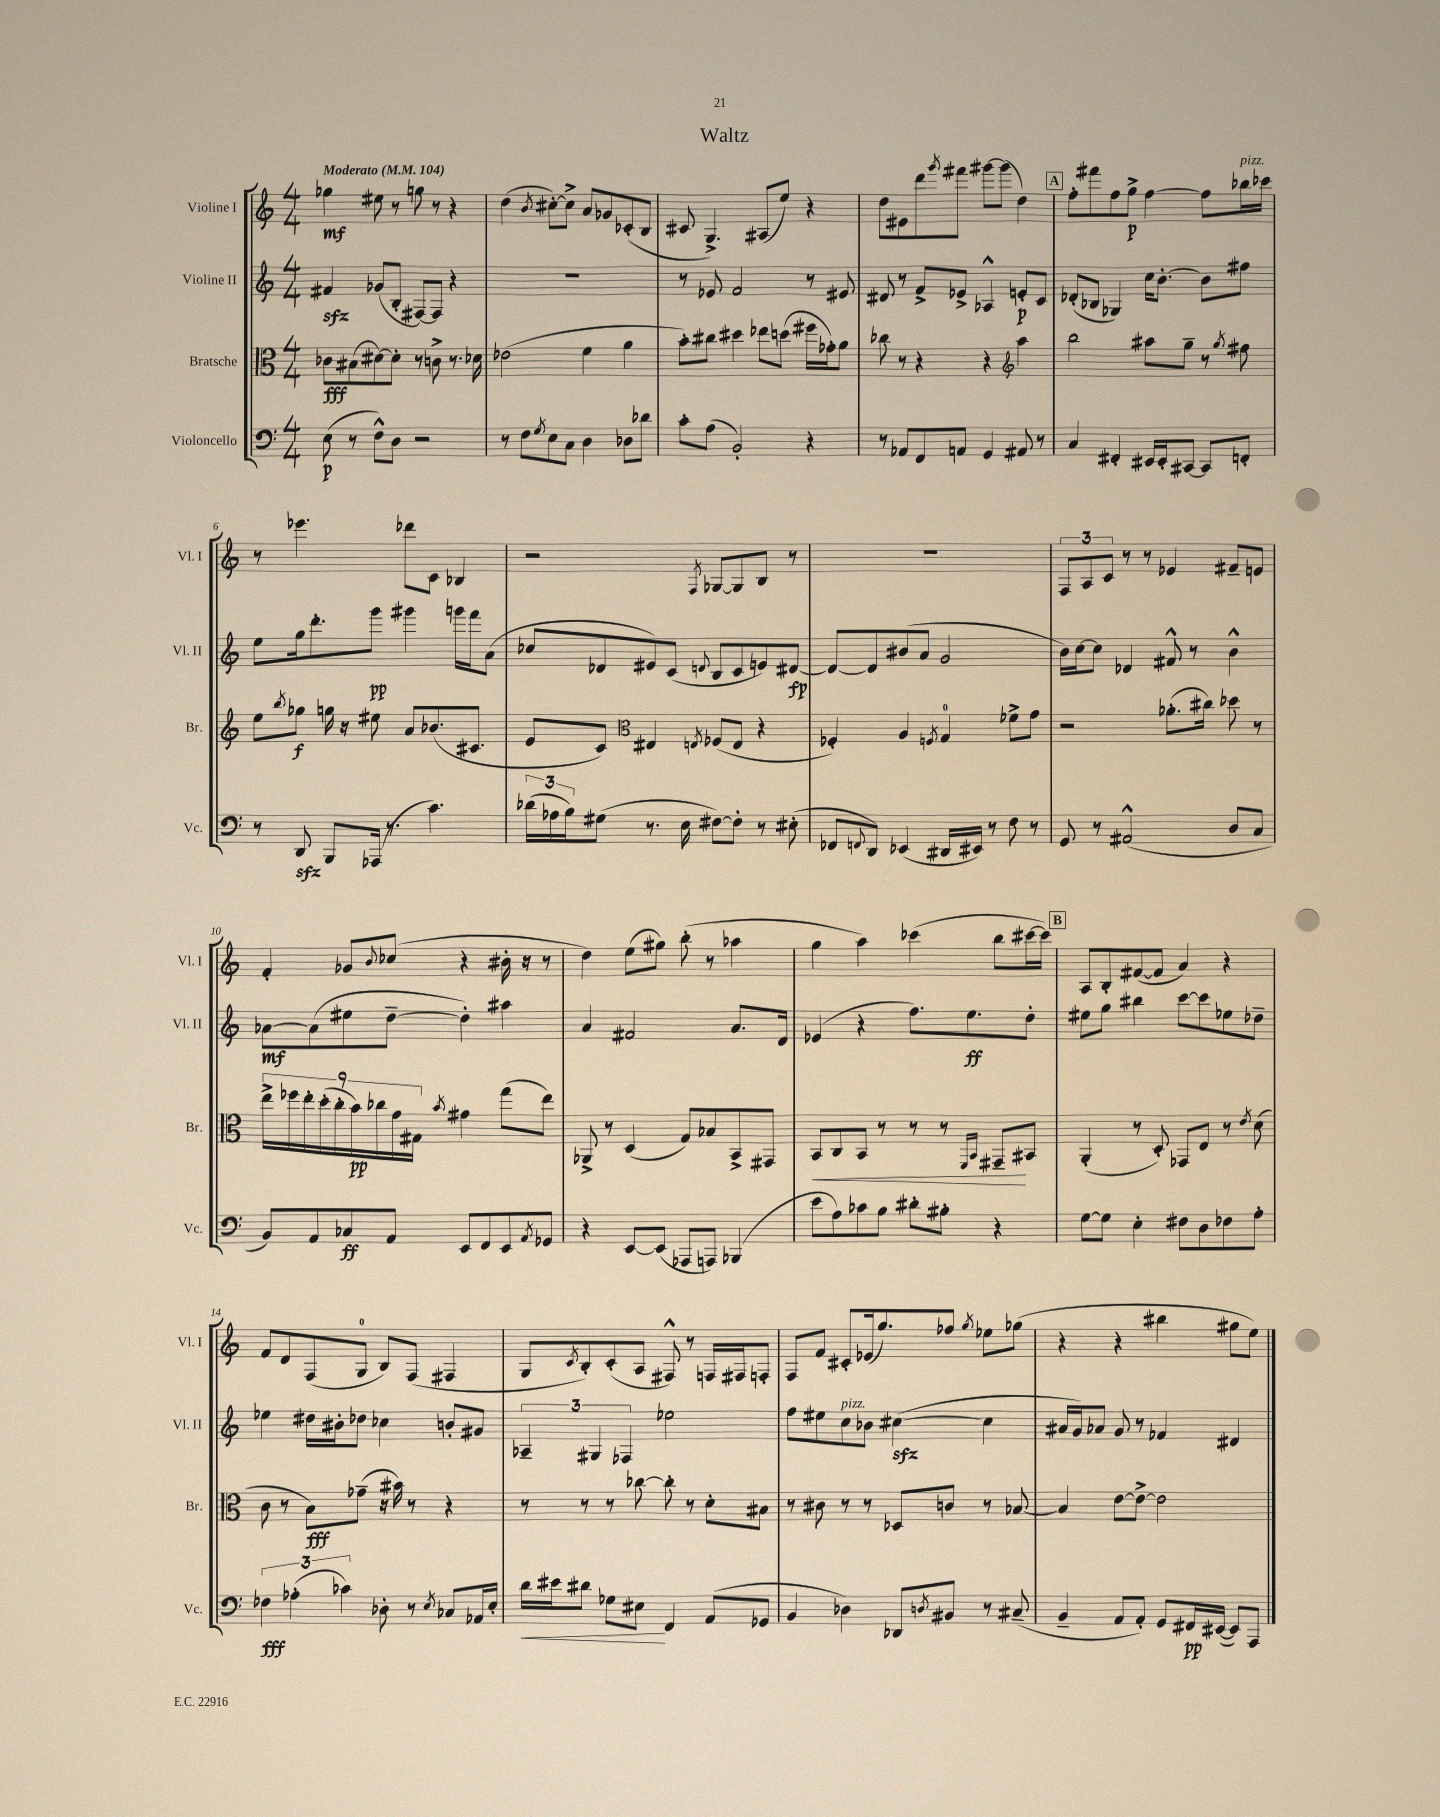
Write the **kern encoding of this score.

**kern	**kern	**kern	**kern
*staff4	*staff3	*staff2	*staff1
*clefF4	*clefC3	*clefG2	*clefG2
*k[]	*k[]	*k[]	*k[]
*M4/4	*M4/4	*M4/4	*M4/4
*MM104	*MM104	*MM104	*MM104
(8E	8c-	4f#	4gg-
8r	(8B#	.	.
8F^^)	[8d#)	(8g-	8ee#
8D	8d#']	8B'	8r
2r	8r	[8F#)	8gg
.	8c^	8F#]	8r
.	8.r	4r	4r
.	16d-	.	.
=	=	=	=
8r	(2e-	1r	(4dd
8F	.	.	.
8qG	.	.	8qb
8E	.	.	[8cc#')
8C	.	.	8cc#^]
4D	4f	.	8a
.	.	.	8g-
8D-	4a	.	(8c-'
8d-	.	.	8B
=	=	=	=
8c'	8b')	8r	8c#
(8A	8cc#	8e-	4.G^)
2BB')	4dd#	2f	.
.	8ee-	.	(8A#
.	(8dd	.	8ee)
4r	16ff#	8r	4r
.	16g-')	.	.
.	8a	8e#	.
=	=	=	=
8r	8cc-	8d#	8dd
8AA-	8r	8r	8e#
8FF	4r	8f^	8ddd
.	.	.	8qggg
8AA	.	8e-^	8fff#
4GG	4r	4A-^^	[8ggg#
.	.	.	(8ggg#]
*	*clefG2	*	*
8AA#	4aa	8e'	4dd)
8r	.	8c	.
=	=	=	=
4C	2bb	(8d-'	8ff'
.	.	8B-	8fff#
4FF#'	.	4G-)	8ff
.	.	.	8gg^
16EE#	8aa#	16cc	[4ff
16EE#'	.	[8.b'	.
[8CC#	8gg~	.	.
8CC#]	8r	8b]	8ff]
.	8qgg	.	.
8FF'	8ff#	8ff#	16bb-
.	.	.	16ccc-
=	=	=	=
8r	8ee	8ee	8r
.	8qbb	.	.
8DD	8gg-	16gg	4.eee-
.	.	8.ddd'	.
8BBB	16gg	.	.
.	16r	.	.
(16AAA-	8ee#	8ggg	.
8.r	.	.	.
.	8a	4ggg#	8ddd-
4.c)	(8.b-	.	8c
.	.	16ggg	4B-
.	8.c#	16fff	.
.	.	(8a	.
=	=	=	=
(24d-	8e	8cc-	2r
24A-	.	.	.
24B)	.	.	.
(8G#	8c)	8d-	.
*	*clefC3	*	*
8.r	4E#	8e#)	.
.	.	(8c	.
16E	.	.	.
.	8qE	8qqd	8qF
[8F#)	(8F-	8B	[8G-
8F#']	8E	8c	8G-]
8r	4r	8e)	8B
(8E#'	.	[8d#	8r
=	=	=	=
8FF-	4F-')	8d#_	1r
8qqFF	.	.	.
8DD)	.	8d#]	.
(4EE-	4A	(8b#	.
.	.	8a	.
.	8qF	.	.
16DD#	4G	2g	.
16EE#)	.	.	.
8r	.	.	.
8F	8f-^	.	.
8r	8g	.	.
=	=	=	=
8GG	2r	16b)	12F
.	.	[16cc	.
.	.	.	12A
8r	.	8cc]	.
.	.	.	12c
(2AA#^^	.	4d-	8r
.	.	.	8r
.	(8.a-'	8f#^^	4e-
.	.	8r	.
.	16cc#)	.	.
8D	8dd-	4b^^	8f#~
8C	8r	.	8e
=	=	=	=
8BB)	18ee^	[8a-	4f'
.	18ff-	.	.
.	18ee'	.	.
8AA	.	(8a-]	.
.	(18dd'	.	.
.	18cc'	.	.
8C-	.	8ee#	8g-
.	18b)	.	.
.	18cc-	.	.
.	.	.	8qqb
8AA	.	[8dd~	(8cc-
.	18g	.	.
.	18G#	.	.
.	8qb	.	.
8EE	4g#	4dd'])	4r
8FF	.	.	.
8EE	(8gg	4aa#	16b#'
.	.	.	16r
8qAA	.	.	.
8GG-	8ee)	.	8r
=	=	=	=
4r	8AA-^	4a	4dd)
.	8r	.	.
[8EE	(4D	2f#	(8ee
(8EE]	.	.	8gg#)
8AAA-	8G)	.	(8bb'
8AAA)	8B-	.	8r
(4BBB-	8BB^	8.a	4aa-
.	8GG#	.	.
.	.	16d	.
=	=	=	=
8e	8BB	(4e-	4gg
8A)	8C	.	.
8c-	8BB	4r	4aa)
8B	8r	.	.
8d#'	8r	8.ff)	(4ccc-
8B#'	8r	.	.
.	.	8.ee	.
.	16qqFF	.	.
.	16qqBB	.	.
4r	8GG#~	.	8bb
.	8BB#	8dd'	[16ccc#
.	.	.	16ccc#])
=	=	=	=
[8G	(4AA'	8ee#	8A
8G]	.	8gg	8B'
4E'	8r	4bb#	([8f#
.	8D')	.	8f#]
8F#	8GG-	[8ccc	4a)
8D	8E	8ccc]	.
8F-	8r	8ee-	4r
.	8qe	.	.
8A'	(8d	8dd-~	.
=	=	=	=
6F-	8c	4ee-	8f
.	8r	.	8d
(6A-'	.	.	.
.	8B)	16dd#	(8F
.	.	16b#'	.
6c-)	.	.	.
.	(8g-~	8dd-	8G
8D-'	16r	4cc-	8B)
.	16b#)	.	.
8r	8r	.	(8F
8qE	.	.	.
8C-	4r	8b'	4F#
16AA-	.	8g#	.
16E'	.	.	.
=	=	=	=
16d	8r	6A-~	8G
16e#	.	.	.
.	.	.	8qc
8d#	8r	.	8B')
.	.	6G#	.
8G-	8r	.	(8c'
.	.	6F-	.
8E#	[8cc-	.	8A
4FF	8cc-']	2ee-	8F#^^)
.	8r	.	8r
(8AA	8d'	.	16F
.	.	.	16F#
8GG-	8B#	.	8F'
=	=	=	=
4BB	8r	8ff	8F
.	8c#	8ee#	8f
4D-)	8r	8cc	8c#'
.	8r	8b-	(16e-
.	.	.	8.gg)
8DD-	8D-	([4cc#	.
8qD	.	.	.
8BB#	8c	.	8ff-
.	.	.	8qgg
8r	8r	4cc#]	8ee-
(8C#~	[8B-	.	(8gg-
=	=	=	=
4BB~	4B-]	16a#	4r
.	.	16g)	.
.	.	8a-	.
8AA	[8e	8g	4r
8AA')	8e^_	8r	.
8GG	2e]	4f-	4bb#
16FF#	.	.	.
([16EE#	.	.	.
8EE#])	.	4d#	8gg#
8AAA	.	.	8ee)
==	==	==	==
*-	*-	*-	*-
